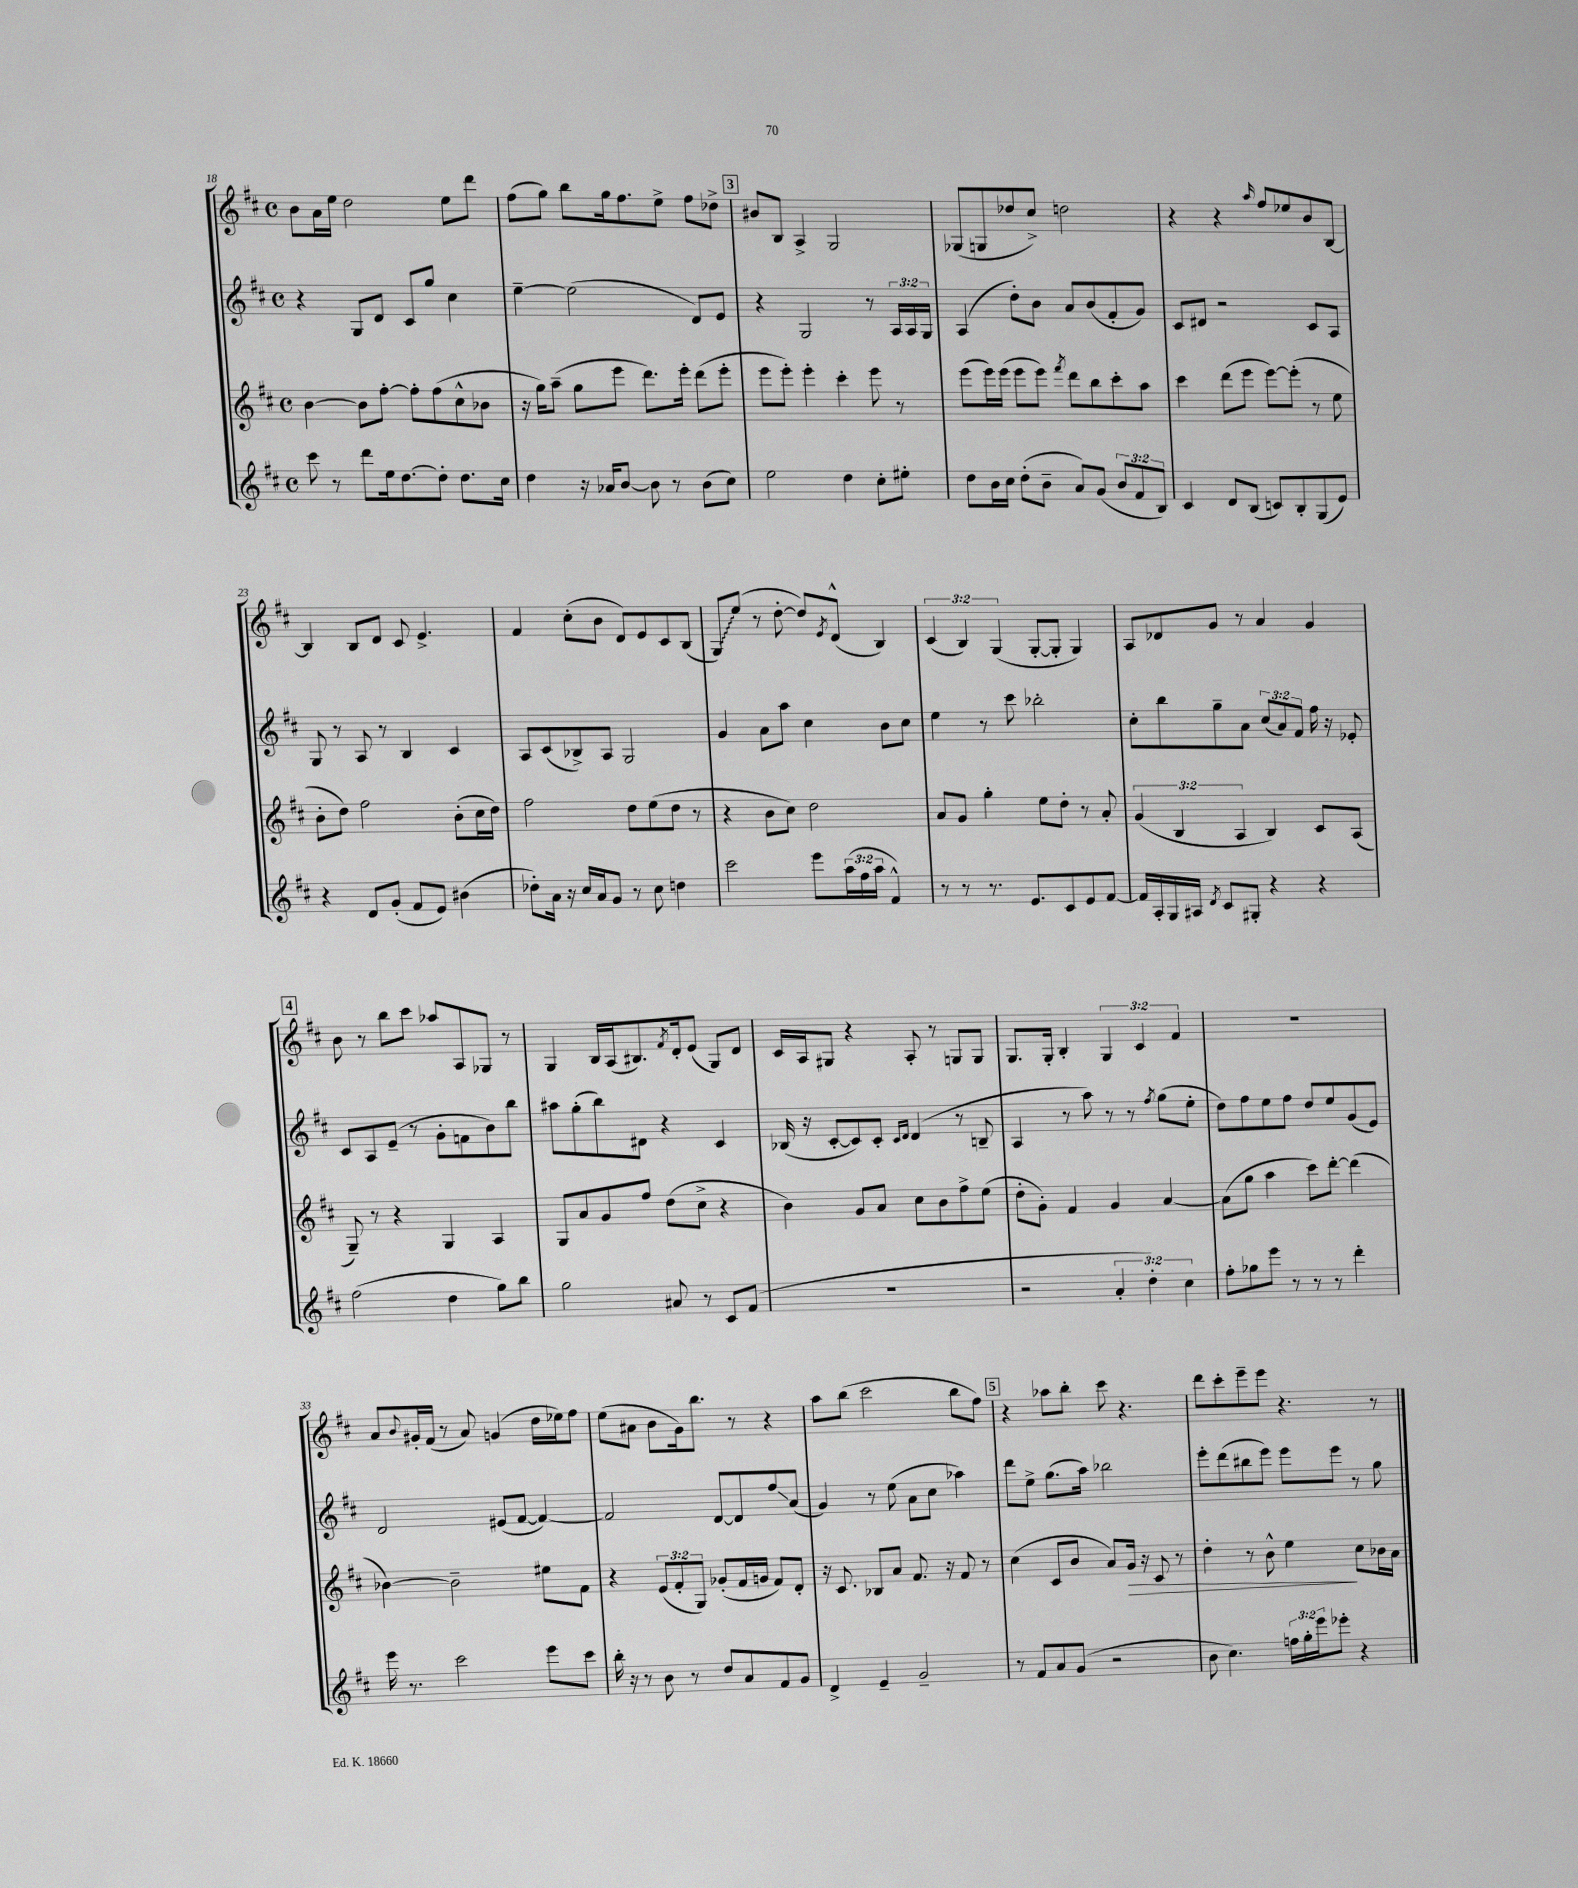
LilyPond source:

<<
\new StaffGroup <<
\new Staff = "s0" {
    \clef treble \key d \major \defaultTimeSignature \time 4/4 \override Staff.TupletNumber.text = #tuplet-number::calc-fraction-text
    b'8 a'16 e''16 d''2 e''8 d'''8 |
    fis''8( g''8) b''8 g''16 fis''8. e''8-> fis''8 des''8-> |
    \mark \markup { \box "3" } bis'8 b8 a4-> g2 |
    ges8( g8 des''8 cis''8->) d''2 |
    r4 r4 \grace { a''16 } fis''8 ees''8 b'8 b8~ |
    b4 b8 d'8 cis'8 e'4.-> |
    fis'4 cis''8-.( b'8 d'8) e'8 cis'8 b8( |
    \once \override Glissando.style = #'zigzag g8\glissando) e''8( r8 d''8~-. d''8) \acciaccatura { e'8 } d'8-^( b4) |
    \tuplet 3/2 { cis'4( b4) g4( } g8~-. g8-. g4) |
    a8 des'8 g'8 r8 a'4 g'4 |
    \mark \markup { \box "4" } b'8 r8 b''8 cis'''8 aes''8 a8 ges8 r8 |
    g4 b16 a16( bis8.) \acciaccatura { fis'8 } d'16-. e'8( g8) d'8 |
    cis'16 a16 gis8 r4 a8-. r8 g8 g8 |
    g8. g16-. b4-. \tuplet 3/2 { g4 cis'4 fis'4 } |
    R1 |
    a'8 \appoggiatura { b'8 } gis'16-. fis'16( r8 a'8) g'4( d''16 ees''16) fis''8 |
    e''8( ais'8 b'8 g'16) b''8. r8 r4 |
    a''8 b''8( cis'''2 b''8 fis''8) |
    \mark \markup { \box "5" } r4 aes''8 b''8-. cis'''8 r4. |
    d'''8 cis'''8-. e'''8-- e'''8 r4. r8 \bar "|." |
}
\new Staff = "s1" {
    \clef treble \key d \major \defaultTimeSignature \time 4/4 \override Staff.TupletNumber.text = #tuplet-number::calc-fraction-text
    r4 g8 d'8 cis'8 g''8 cis''4 |
    e''4~-- e''2( d'8) e'8 |
    \mark \markup { \box "3" } r4 g2 r8 \tuplet 3/2 { a16 a16 g16 } |
    a4( d''8-.) b'8 a'8 b'8( fis'8-. g'8) |
    cis'8 dis'8 r2 cis'8 a8 |
    g8 r8 a8 r8 b4 cis'4 |
    a8 cis'8( bes8->) a8 g2 |
    g'4 a'8 a''8 cis''4 b'8 cis''8 |
    e''4 r8 cis'''8 bes''2-. |
    cis''8-. b''8 g''8-- a'8 \tuplet 3/2 { cis''8( a'8) fis'8 } fis''16 r16 ees'8-. |
    \mark \markup { \box "4" } cis'8 a8 e'8--( r8 g'8-. f'8 b'8) b''8 |
    ais''8 g''8-.( b''8) dis'8 r4 cis'4 |
    bes16( r16 cis'8~-. cis'8) cis'8-. \grace { cis'16 d'16 } d'4( r8 b8-- |
    a4 r8 a''8) r8 r8 \acciaccatura { fis''8 } g''8( e''8-. |
    d''8) fis''8 e''8 fis''8 d''8 e''8 g'8( e'8) |
    d'2 eis'8( fis'8~ fis'4~) |
    fis'2 d'8~ d'8 fis''8\glissando a'8( |
    g'4) r8 e''8( a'8 cis''8 aes''4) |
    \mark \markup { \box "5" } d'''8 e''8-> g''8.( a''16) bes''2 |
    e'''8-. d'''8( bis''8 e'''8) e'''8 e'''8 r8 g''8 \bar "|." |
}
\new Staff = "s2" {
    \clef treble \key d \major \defaultTimeSignature \time 4/4 \override Staff.TupletNumber.text = #tuplet-number::calc-fraction-text
    b'4~ b'8 fis''8~-. fis''8-. fis''8( cis''8-^ bes'8 |
    r16 g''16) a''8--( g''8 e'''8 d'''8.) e'''16-. d'''8( e'''8-. |
    \mark \markup { \box "3" } e'''8 e'''8-.) e'''4-. cis'''4-. e'''8 r8 |
    e'''8( e'''16) e'''16( e'''8 e'''8) \acciaccatura { fis'''8 } d'''8 b''8 cis'''8-. a''8 |
    cis'''4 d'''8( e'''8 e'''8~) e'''8-.( r8 e''8 |
    b'8-. d''8) fis''2 b'8-.( cis''16 d''16) |
    fis''2 d''8 e''8( d''8 r8 |
    r4 b'8 cis''8) d''2 |
    a'8 g'8 g''4-. e''8 d''8-. r8 a'8-. |
    \tuplet 3/2 { g'4( b4 a4 } b4) cis'8 a8( |
    \mark \markup { \box "4" } g8--) r8 r4 g4 a4 |
    g8 a'8 g'8 fis''8 d''8( cis''8-> r4 |
    b'4) g'8 a'8 cis''8 b'8 fis''8-> e''8( |
    d''8-. g'8-.) fis'4 g'4 a'4~ |
    a'8( g''8 a''4 cis'''8) d'''8~-. d'''4( |
    bes'4~) bes'2-- eis''8 fis'8 |
    r4 \tuplet 3/2 { e'8( fis'8-. g8) } ges'8-.( fis'16 g'16 fis'8) d'8-. |
    r16 cis'8. bes8 a'8 fis'8. r16 fis'8 r8 |
    \mark \markup { \box "5" } cis''4( cis'8 b'8 a'8) g'16\> r16 cis'8 r8 |
    d''4-. r8 b'8-^ e''4\! cis''8 bes'16 a'16 \bar "|." |
}
\new Staff = "s3" {
    \clef treble \key d \major \defaultTimeSignature \time 4/4 \override Staff.TupletNumber.text = #tuplet-number::calc-fraction-text
    cis'''8 r8 d'''8 e''16 d''8.~ d''8-. d''8. cis''16 |
    d''4 r16 aes'16 b'8~ b'8 r8 b'8( cis''8) |
    \mark \markup { \box "3" } e''2 d''4 cis''8-. eis''8-. |
    d''8 b'16 cis''16 d''8-.( b'8-- a'8) g'8( \tuplet 3/2 { b'8 fis'8 b8) } |
    cis'4 d'8 b8( c'8) b8-. g8( e'8) |
    r4 d'8 g'8-.( fis'8 e'8) bis'4( |
    des''8-.) a'16 r16 cis''16 a'16 g'8 r8 cis''8 d''4 |
    cis'''2 e'''8 \tuplet 3/2 { a''16( fis''16 a''16 } fis'4-^) |
    r8 r8 r8. e'8. cis'8 e'8 fis'8~ |
    fis'16 a16-. g16 ais16 \acciaccatura { d'8 } cis'8 gis8-. r4 r4 |
    \mark \markup { \box "4" } fis''2( d''4 g''8) b''8 |
    g''2 ais'8 r8 cis'8 fis'8( |
    R1 |
    r2 \tuplet 3/2 { a'4-. d''4-.) cis''4 } |
    fis''8-. ges''8 e'''8 r8 r8 r8 d'''4-. |
    e'''16 r8. cis'''2 e'''8 cis'''8 |
    b''16-. r16 r8 b'8 r8 d''8 a'8 fis'8 g'8 |
    d'4-> e'4-- g'2-- |
    \mark \markup { \box "5" } r8 fis'8 a'8 g'8( r2 |
    b'8 cis''4.) \tuplet 3/2 { f''16 g''16-. e'''16 } ees'''8-. r4 \bar "|." |
}
>>
>>
\layout { \context { \Score currentBarNumber = #18 } }
